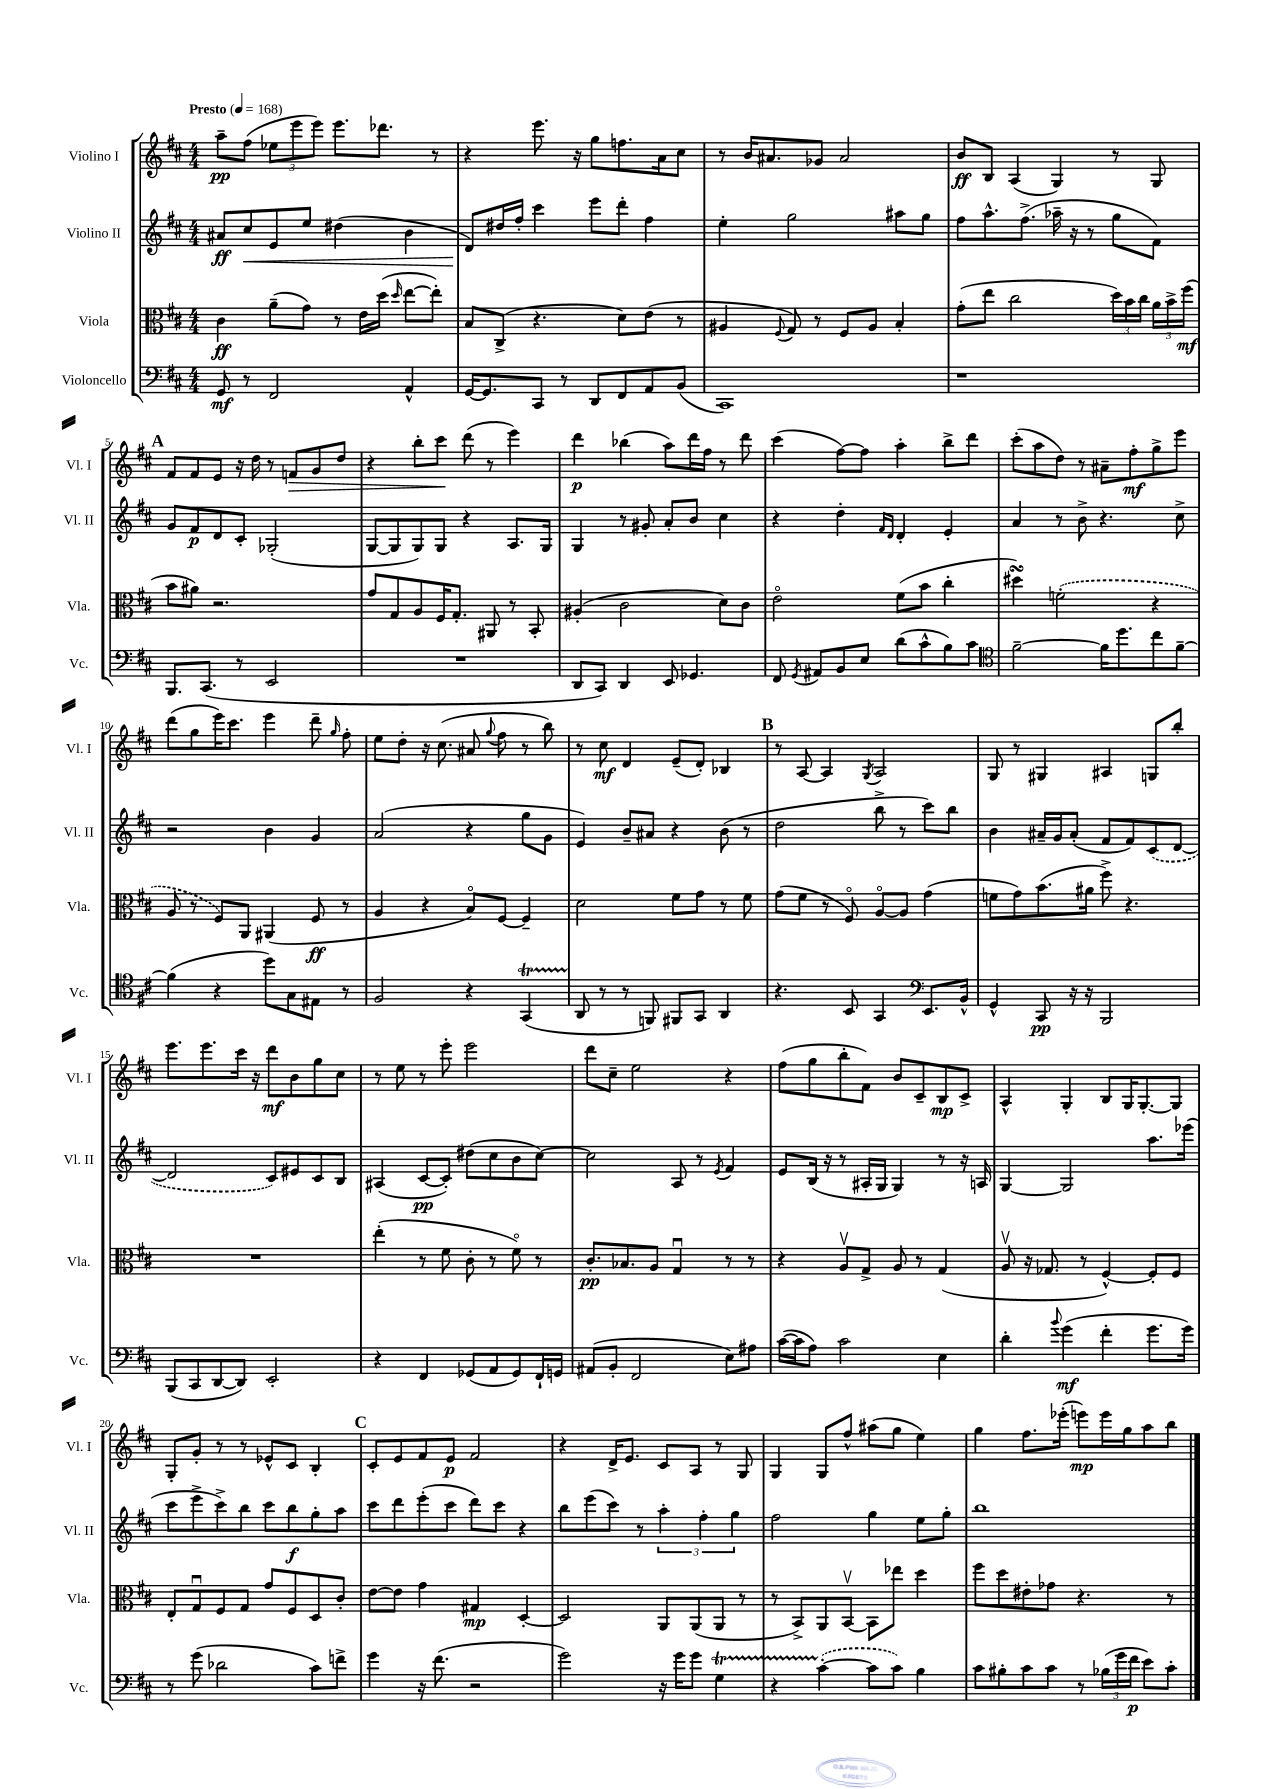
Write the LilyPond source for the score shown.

<<
\new StaffGroup <<
\new Staff = "s0" \with { instrumentName = "Violino I" shortInstrumentName = "Vl. I" } {
    \clef treble \key d \major \numericTimeSignature \time 4/4 \tempo "Presto" 4 = 168
    \autoBeamOff a''8[--\pp fis''8]( \tuplet 3/2 { ees''8[ e'''8 e'''8]) } e'''8.[ des'''8.] r8 |
    r4 e'''8. r16 g''8[ f''8. a'16 cis''8] |
    r8 b'16[ ais'8. ges'8] ais'2 |
    b'8[\ff b8] a4( g4) r8 g8 |
    \mark \markup { \bold "A" } fis'8[ fis'8 e'8] r16 d''16 r8 f'8[\> g'8 d''8] |
    r4 b''8[-. cis'''8]\! d'''8( r8 e'''4) |
    d'''4\p bes''4( a''8[) d'''16 fis''16] r8 d'''8 |
    cis'''4( fis''8[~) fis''8] a''4-. b''8[-> d'''8] |
    cis'''8[-.( a''8 d''8]) r8 ais'8[-- fis''8-.\mf g''8-> e'''8] |
    d'''8[( g''8 e'''16) cis'''8.] e'''4 d'''8-- \grace { g''16 } fis''8-. |
    e''8[ d''8]-. r16 cis''8.( ais'8 \appoggiatura { g''8 } fis''8 r8 b''8) |
    r8 cis''8\mf d'4 e'8[--( d'8]-.) bes4 |
    \mark \markup { \bold "B" } r8 a8~ a4 \acciaccatura { g8 } a2 |
    g8 r8 gis4 ais4 g8[ b''8]-. |
    e'''8.[ e'''8. cis'''16] r16 d'''8[\mf b'8 g''8 cis''8] |
    r8 e''8 r8 e'''8-. e'''2 |
    d'''8[ cis''8]-- e''2 r4 |
    fis''8[( g''8 b''8-. fis'8]) b'8[ cis'8-- b8\mp cis'8]-> |
    a4-^ g4-. b8[ g16 g8.~-. g8] |
    g8[-. g'8]-. r8 r8 ees'8[-^ cis'8] b4-. |
    \mark \markup { \bold "C" } cis'8[-. e'8 fis'8 e'8]\p fis'2 |
    r4 d'16[-> e'8.] cis'8[ a8] r8 g8 |
    g4 g8[ fis''8]-^ ais''8[( g''8] e''4) |
    g''4 fis''8.[ ees'''16]-.( e'''8[\mp) e'''16 g''16 a''8 b''8] \bar "|." |
}
\new Staff = "s1" \with { instrumentName = "Violino II" shortInstrumentName = "Vl. II" } {
    \clef treble \key d \major \numericTimeSignature \time 4/4
    \autoBeamOff ais'8[\ff cis''8\< e'8 e''8] dis''4( b'4 |
    d'8[\!) dis''16 fis''16]-. cis'''4 e'''8[ d'''8]-. fis''4 |
    e''4-. g''2 ais''8[ g''8] |
    fis''8[ a''8.-^ fis''8.]->( aes''16-- r16 r8 g''8[ fis'8]) |
    \mark \markup { \bold "A" } g'8[ fis'8\p d'8 cis'8]-. ges2-.( |
    g8[~ g8 g8) g8] r4 a8.[ g16] |
    g4 r8 gis'8-. a'8[-. b'8] cis''4 |
    r4 d''4-. \grace { fis'16[ d'16] } d'4-. e'4-. |
    a'4 r8 b'8-> r4. cis''8-> |
    r2 b'4 g'4 |
    a'2( r4 g''8[ g'8] |
    e'4) b'8[-- ais'8] r4 b'8( r8 |
    \mark \markup { \bold "B" } d''2 b''8-> r8 cis'''8[) b''8] |
    b'4 ais'16[-- g'16 ais'8]-.( fis'8[ fis'8) \once \slurDashed cis'8( d'8]~ |
    d'2 cis'8[) eis'8 cis'8 b8] |
    ais4( cis'8[~\pp cis'8]-.) dis''8[( cis''8 b'8 cis''8]~) |
    cis''2 a8 r8 \acciaccatura { e'8 } fis'4 |
    e'8[ b16]( r16 r8 ais16[-. g16] g4) r8 r16 a16 |
    g4~ g2 a''8.[ ees'''16]( |
    cis'''8[ e'''8-> cis'''8->) b''8] cis'''8[ b''8\f g''8-. a''8] |
    \mark \markup { \bold "C" } cis'''8[ d'''8 e'''8-.( cis'''8] d'''8[) cis'''8] r4 |
    b''8[ e'''8( cis'''8]) r8 \tuplet 3/2 { a''4-. fis''4-. g''4 } |
    fis''2 g''4 e''8[ g''8]-. |
    b''1 \bar "|." |
}
\new Staff = "s2" \with { instrumentName = "Viola" shortInstrumentName = "Vla." } {
    \clef alto \key d \major \numericTimeSignature \time 4/4
    \autoBeamOff cis'4\ff a'8[--( g'8]) r8 e'16[ d''16]( \grace { d''16 } e''8[~ e''8]-.) |
    b8[ cis8]->( r4. d'8[) e'8]( r8 |
    ais4 \appoggiatura { fis8 } g8) r8 fis8[ ais8] b4-. |
    g'8[-.( e''8] cis''2 \tuplet 3/2 { d''16[) b'16 cis''16] } \tuplet 3/2 { a'16[ b'16-> fis''16]\mf( } |
    \mark \markup { \bold "A" } b'8[ ais'8]) r2. |
    g'8[ g8 a8 fis16 g8.]-. ais,8 r8 b,8-. |
    ais4-.( cis'2 d'8[) cis'8] |
    e'2\flageolet fis'8[( b'8] cis''4-. |
    dis''4\turn) \once \slurDashed f'2-.( r4 |
    a8 r8 fis8[) a,8] ais,4( fis8\ff r8 |
    a4 r4 b8[\flageolet) fis8]~ fis4-- |
    d'2 fis'8[ g'8] r8 fis'8 |
    \mark \markup { \bold "B" } g'8[( fis'8] r8 fis8\flageolet) a8[~\flageolet a8] g'4( |
    f'8[ g'8) b'8.( ais'16] fis''8->) r4. |
    R1 |
    e''4-.( r8 fis'8 cis'8-. r8 fis'8\flageolet) r8 |
    cis'8.[-.\pp bes8. a8] g4\downbow r8 r8 |
    r4 a8[\upbow g8]-> a8 r8 g4( |
    a8\upbow r16 ges8. r8 fis4~-^) fis8[-. fis8] |
    e8[-. g8\downbow fis8 g8] g'8[ fis8 d8 cis'8]-. |
    \mark \markup { \bold "C" } e'8[~ e'8] g'4 gis4\mp d4~-. |
    d2 a,8[ a,8( a,8] r8 |
    r8 b,8[->) a,8 b,8]~\upbow b,8[ ees''8] d''4 |
    fis''8[ d''8 eis'8-. ges'8] r4. r8 \bar "|." |
}
\new Staff = "s3" \with { instrumentName = "Violoncello" shortInstrumentName = "Vc." } {
    \clef bass \key d \major \numericTimeSignature \time 4/4
    \autoBeamOff g,8\mf r8 fis,2 a,4-^ |
    g,16[~ g,8. cis,8] r8 d,8[ fis,8 a,8 b,8]( |
    cis,1) |
    r1 |
    \mark \markup { \bold "A" } b,,8.[ cis,8.]( r8 e,2 |
    R1 |
    d,8[ cis,8]) d,4 e,8 ges,4. |
    fis,8 \acciaccatura { g,8 } ais,8[ b,8 e8] d'8[( cis'8-^ b8) cis'8] |
    \clef tenor fis'2~-- fis'16[ d''8. cis''8 fis'8]~-- |
    fis'4( r4 d''8[) g8 eis8] r8 |
    fis2 r4 g,4\startTrillSpan( |
    a,8\stopTrillSpan r8 r8 f,8) fis,8[ g,8] a,4 |
    \mark \markup { \bold "B" } r4. b,8 g,4 \clef bass e,8.[ b,16]-^ |
    g,4-^ cis,8\pp r16 r16 b,,2 |
    b,,8[( cis,8 d,8~ d,8]) e,2-. |
    r4 fis,4 ges,8[( a,8 ges,8) fis,16-! g,16] |
    ais,8[( b,8]-. fis,2 e8[) ais8] |
    cis'16[~( cis'16 a8]) cis'2 e4 |
    d'4-. \appoggiatura { b'8 } g'4\mf( fis'4-. g'8.[ g'16]) |
    r8 g'8( des'2 cis'8[) f'8]-> |
    \mark \markup { \bold "C" } g'4 r16 fis'8.( r2 |
    g'2) r16 g'16[ g'8] g4\startTrillSpan |
    r4 \once \slurDashed cis'4~-.\stopTrillSpan( cis'8[ cis'8]) b4 |
    cis'8[ bis8-. cis'8 cis'8] r8 \tuplet 3/2 { bes16[( g'16 fis'16]\p } e'8[) cis'8]-. \bar "|." |
}
>>
>>
